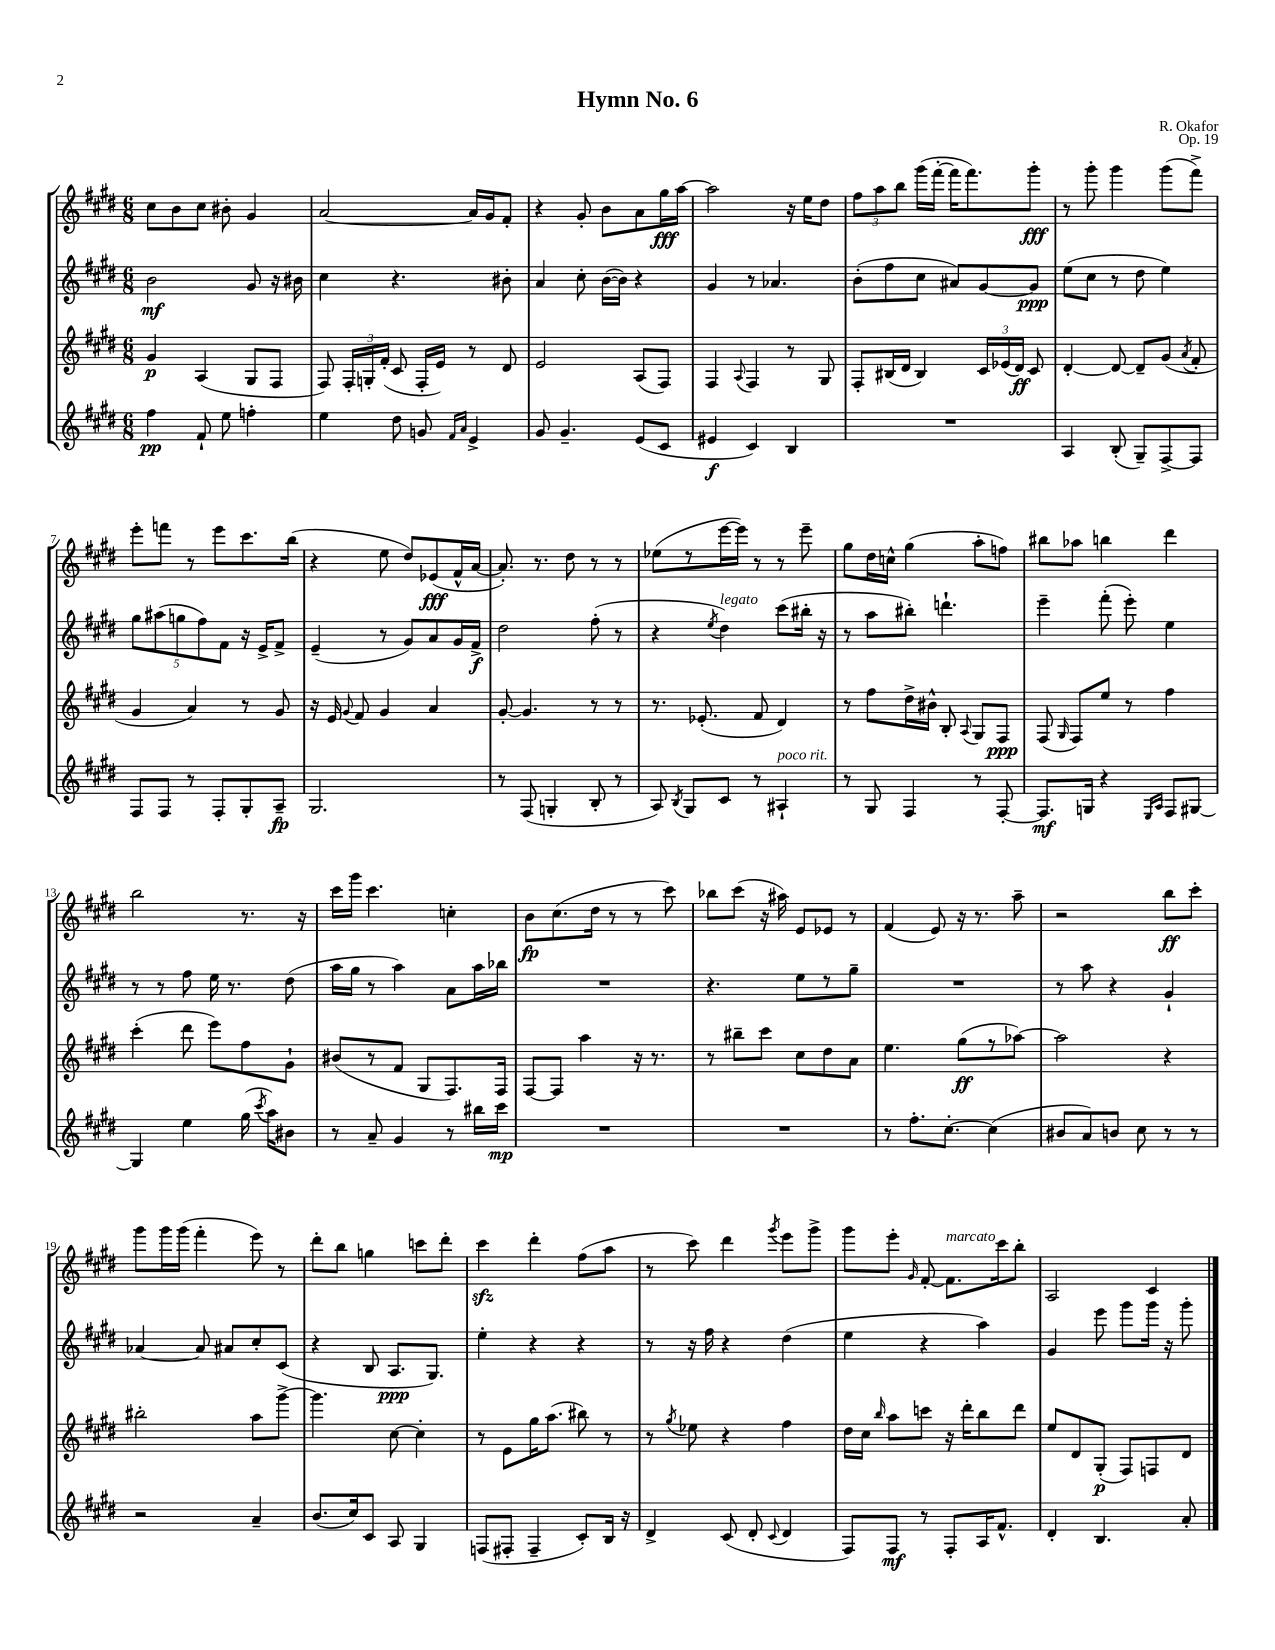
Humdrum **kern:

**kern	**dynam	**kern	**dynam	**kern	**dynam	**kern	**dynam
*part4	*part4	*part3	*part3	*part2	*part2	*part1	*part1
*staff4	*staff4	*staff3	*staff3	*staff2	*staff2	*staff1	*staff1
*clefG2	*	*clefG2	*	*clefG2	*	*clefG2	*
*k[f#c#g#d#]	*	*k[f#c#g#d#]	*	*k[f#c#g#d#]	*	*k[f#c#g#d#]	*
*M6/8	*	*M6/8	*	*M6/8	*	*M6/8	*
=1	=1	=1	=1	=1	=1	=1	=1
4ff#\	pp	4g#/	p	2b\	mf	8cc#\L	.
.	.	.	.	.	.	8b\	.
8f#`/	.	(4A/	.	.	.	8cc#\J	.
8ee\	.	.	.	.	.	8b#X'\	.
4ffn'\	.	8G#/L	.	8g#/	.	4g#/	.
.	.	8F#/J	.	16r	.	.	.
.	.	.	.	16b#X\	.	.	.
=2	=2	=2	=2	=2	=2	=2	=2
4ee\	.	8F#/)	.	4cc#\	.	[2a/	.
.	.	24F#'/LL	.	.	.	.	.
.	.	24Gn'/	.	.	.	.	.
.	.	(24f#'/JJ	.	.	.	.	.
8dd#\	.	8c#/	.	4.r	.	.	.
8gn/	.	16F#'/LL	.	.	.	.	.
.	.	16e/JJ)	.	.	.	.	.
16qqf#/LL	.	.	.	.	.	.	.
16qqa/JJ	.	.	.	.	.	.	.
4e^/	.	8r	.	.	.	16a/LL]	.
.	.	.	.	.	.	16g#/J	.
.	.	8d#/	.	8b#X'\	.	8f#'/J	.
=3	=3	=3	=3	=3	=3	=3	=3
8g#/	.	2e/	.	4a/	.	4r	.
4.g#~/	.	.	.	.	.	.	.
.	.	.	.	8cc#'\	.	8g#'/	.
.	.	.	.	([16b\LL	.	8b\L	.
.	.	.	.	16b\JJ])	.	.	.
(8e/L	.	(8A/L	.	4r	.	8a\	.
8c#/J	.	8F#/J)	.	.	.	16gg#\L	fff
.	.	.	.	.	.	[16aa\JJ	.
=4	=4	=4	=4	=4	=4	=4	=4
4e#X/	f	4F#/	.	4g#/	.	2aa\]	.
.	.	8qqA/	.	.	.	.	.
4c#/)	.	4F#/	.	8r	.	.	.
.	.	.	.	4.a-X/	.	.	.
4B/	.	8r	.	.	.	16r	.
.	.	.	.	.	.	16ee\KL	.
.	.	8G#/	.	.	.	8dd#\J	.
=5	=5	=5	=5	=5	=5	=5	=5
2.r	.	8F#'/L	.	(8b'\L	.	12ff#\L	.
.	.	.	.	.	.	12aa\	.
.	.	(16B#X/L	.	8ff#\	.	.	.
.	.	.	.	.	.	12bb\J	.
.	.	16d#/JJ	.	.	.	.	.
.	.	4B#/)	.	8cc#\J	.	(16ggg#\LL	.
.	.	.	.	.	.	[16fff#'\JJ	.
.	.	.	.	8a#X/L)	.	16fff#\KL]	.
.	.	.	.	.	.	8.fff#\)	.
.	.	24c#/LL	.	[8g#/	.	.	.
.	.	(24e-X/	.	.	.	.	.
.	.	24d#/JJ)	ff	.	.	.	.
.	.	8c#/	.	8g#/J]	ppp	8ggg#'\J	fff
=6	=6	=6	=6	=6	=6	=6	=6
4A/	.	[4d#'/	.	(8ee\L	.	8r	.
.	.	.	.	8cc#\J	.	8ggg#'\	.
(8B'/	.	8d#/_	.	8r	.	4ggg#\	.
8G#~/L)	.	8d#~/L]	.	8dd#\	.	.	.
[8F#^/	.	(8g#/J	.	4ee\)	.	(8ggg#\L	.
.	.	8qa/	.	.	.	.	.
8F#/J]	.	8f#'/	.	.	.	8fff#^\J)	.
!!LO:LB:g=z
=7	=7	=7	=7	=7	=7	=7	=7
8F#/L	.	4g#/	.	10gg#\L	.	8eee'\L	.
.	.	.	.	(10aa#X\	.	.	.
8F#/J	.	.	.	.	.	8fffn\J	.
.	.	.	.	10ggn\	.	.	.
8r	.	4a/)	.	.	.	8r	.
.	.	.	.	10ff#\)	.	.	.
8F#'/L	.	.	.	.	.	8eee\L	.
.	.	.	.	10f#\J	.	.	.
8G#'/	.	8r	.	16r	.	8.ccc#\	.
.	.	.	.	16e^/KL	.	.	.
8A~/J	fp	8g#/	.	8f#^/J	.	.	.
.	.	.	.	.	.	(16bb\Jk	.
=8	=8	=8	=8	=8	=8	=8	=8
2.G#/	.	16r	.	(4e~/	.	4r	.
.	.	16e/	.	.	.	.	.
.	.	8qqg#/	.	.	.	.	.
.	.	8f#/	.	.	.	.	.
.	.	4g#/	.	8r	.	8ee\	.
.	.	.	.	8g#/L)	.	8dd#/L)	.
.	.	4a/	.	8a/	.	(8e-X/	fff
.	.	.	.	16g#/L	.	16f#^^/L	.
.	.	.	.	16f#^/JJ	f	[16a/JJ	.
=9	=9	=9	=9	=9	=9	=9	=9
8r	.	[8g#'/	.	2dd#\	.	8.a'/])	.
(8F#/	.	4.g#/]	.	.	.	.	.
.	.	.	.	.	.	8.r	.
4Gn'/	.	.	.	.	.	.	.
.	.	.	.	.	.	8dd#\	.
8B'/	.	8r	.	(8ff#'\	.	8r	.
8r	.	8r	.	8r	.	8r	.
=10	=10	=10	=10	=10	=10	=10	=10
8A/)	.	8.r	.	4r	.	(8ee-X\L	.
8qB/	.	.	.	.	.	.	.
8G#/L	.	.	.	.	.	8r	.
.	.	(8.e-X'/	.	.	.	.	.
.	.	.	.	8qee/	.	.	.
!	!	!	!	!LO:TX:a:i:t=legato	!	!	!
8c#/J	.	.	.	4dd#\)	.	[16eee\L	.
.	.	.	.	.	.	16eee\JJ])	.
8r	.	8f#/	.	.	.	8r	.
!LO:TX:a:i:t=poco rit.	!	!	!	!	!	!	!
4A#X`/	.	4d#/)	.	(8ccc#\L	.	8r	.
.	.	.	.	16bb#X'\Jk	.	8eee~\	.
.	.	.	.	16r	.	.	.
=11	=11	=11	=11	=11	=11	=11	=11
8r	.	8r	.	8r	.	8gg#\L	.
8G#/	.	8ff#\L	.	8aa\L	.	16dd#\L	.
.	.	.	.	.	.	16ccn^^\JJ	.
4F#/	.	16dd#^\L	.	8bb#X'\J)	.	(4gg#\	.
.	.	16b#X^^\JJ	.	.	.	.	.
.	.	8B'/	.	4.dddn`\	.	.	.
.	.	8qqA/	.	.	.	.	.
8r	.	8G#/L	.	.	.	8aa'\L	.
[8F#'/	.	8F#/J	ppp	.	.	8ffn\J)	.
=12	=12	=12	=12	=12	=12	=12	=12
8.F#/L]	mf	(8F#/	.	4eee~\	.	8bb#X\L	.
.	.	16qqG#/	.	.	.	.	.
.	.	8F#/L)	.	.	.	8aa-X\J	.
16Gn/Jk	.	.	.	.	.	.	.
4r	.	8ee/J	.	(8fff#'\	.	4bbn\	.
.	.	8r	.	8eee'\)	.	.	.
16qqE/LL	.	.	.	.	.	.	.
16qqA/JJ	.	.	.	.	.	.	.
8F#/L	.	4ff#\	.	4ee\	.	4ddd#\	.
[8G#X/J	.	.	.	.	.	.	.
!!LO:LB:g=z
=13	=13	=13	=13	=13	=13	=13	=13
4G#/]	.	(4ccc#'\	.	8r	.	2bb\	.
.	.	.	.	8r	.	.	.
4ee\	.	8ddd#\	.	8ff#\	.	.	.
.	.	8eee\L)	.	16ee\	.	.	.
.	.	.	.	8.r	.	.	.
(16gg#\	.	8ff#\	.	.	.	8.r	.
8qccc#/	.	.	.	.	.	.	.
16aa\KL)	.	.	.	.	.	.	.
8b#X\J	.	8g#`\J	.	(8dd#\	.	.	.
.	.	.	.	.	.	16r	.
=14	=14	=14	=14	=14	=14	=14	=14
8r	.	(8b#X/L	.	16aa\LL	.	16ccc#\LL	.
.	.	.	.	16gg#\JJ	.	16ggg#\JJ	.
8a~/	.	8r	.	8r	.	4.ccc#\	.
4g#/	.	8f#/J	.	4aa\)	.	.	.
.	.	8G#/L	.	.	.	.	.
8r	.	8.F#/)	.	8a\L	.	4ccn'\	.
16bb#X\LL	.	.	.	16aa\L	.	.	.
16ccc#\JJ	mp	16F#/Jk	.	16bb-X\JJ	.	.	.
=15	=15	=15	=15	=15	=15	=15	=15
2.r	.	[8F#/L	.	2.r	.	8b\L	fp
.	.	8F#/J]	.	.	.	(8.cc#\	.
.	.	4aa\	.	.	.	.	.
.	.	.	.	.	.	16dd#\Jk	.
.	.	.	.	.	.	8r	.
.	.	16r	.	.	.	8r	.
.	.	8.r	.	.	.	.	.
.	.	.	.	.	.	8ccc#\)	.
=16	=16	=16	=16	=16	=16	=16	=16
2.r	.	8r	.	4.r	.	8bb-X\L	.
.	.	8bb#X~\L	.	.	.	(8ccc#\J	.
.	.	8ccc#\J	.	.	.	16r	.
.	.	.	.	.	.	16aa#X\)	.
.	.	8cc#\L	.	8ee\L	.	8e/L	.
.	.	8dd#\	.	8r	.	8e-X/J	.
.	.	8a\J	.	8gg#~\J	.	8r	.
=17	=17	=17	=17	=17	=17	=17	=17
8r	.	4.ee\	.	2.r	.	(4f#/	.
8.ff#'\L	.	.	.	.	.	.	.
.	.	.	.	.	.	8e/)	.
[8.cc#'\J	.	.	.	.	.	.	.
.	.	(8gg#\L	ff	.	.	16r	.
.	.	.	.	.	.	8.r	.
(4cc#\]	.	8r	.	.	.	.	.
.	.	[8aa-X\J)	.	.	.	8aa~\	.
=18	=18	=18	=18	=18	=18	=18	=18
8b#X/L	.	2aa-\]	.	8r	.	2r	.
8a/)	.	.	.	8aa\	.	.	.
8bn/J	.	.	.	4r	.	.	.
8cc#\	.	.	.	.	.	.	.
8r	.	4r	.	4g#`/	.	8bb\L	ff
8r	.	.	.	.	.	8ccc#'\J	.
!!LO:LB:g=z
=19	=19	=19	=19	=19	=19	=19	=19
2r	.	2bb#X'\	.	[4a-X/	.	8ggg#\L	.
.	.	.	.	.	.	16ggg#\L	.
.	.	.	.	.	.	(16ggg#\JJ	.
.	.	.	.	8a-/]	.	4fff#'\	.
.	.	.	.	8a#X/L	.	.	.
4a~/	.	8aa\L	.	8cc#'/	.	8eee\)	.
.	.	[8ggg#^\J	.	(8c#/J	.	8r	.
=20	=20	=20	=20	=20	=20	=20	=20
(8.b/L	.	4.ggg#\]	.	4r	.	8ddd#'\L	.
.	.	.	.	.	.	8bb\J	.
16cc#/k)	.	.	.	.	.	.	.
8c#/J	.	.	.	8B/	.	4ggn\	.
8A/	.	[8cc#\	.	8.A/L	ppp	.	.
4G#/	.	4cc#'\]	.	.	.	8cccn\L	.
.	.	.	.	8.G#/J)	.	.	.
.	.	.	.	.	.	8ddd#'\J	.
=21	=21	=21	=21	=21	=21	=21	=21
(8Fn/L	.	8r	.	4ee'\	.	4ccc#zz\	.
8F#X'/J	.	8e\L	.	.	.	.	.
4F#~/	.	16gg#\K	.	4r	.	4ddd#'\	.
.	.	(8.aa\J	.	.	.	.	.
8c#'/L)	.	8bb#X\)	.	4r	.	(8ff#\L	.
16B/Jk	.	8r	.	.	.	8aa\J	.
16r	.	.	.	.	.	.	.
=22	=22	=22	=22	=22	=22	=22	=22
4d#^/	.	8r	.	8r	.	8r	.
.	.	8qgg#/	.	.	.	.	.
.	.	8ee-X\	.	16r	.	8ccc#\)	.
.	.	.	.	16ff#\	.	.	.
(8c#/	.	4r	.	4r	.	4ddd#\	.
8d#'/	.	.	.	.	.	.	.
8qqc#/	.	.	.	.	.	8qggg#/	.
4d#/	.	4ff#\	.	(4dd#\	.	8eee\L	.
.	.	.	.	.	.	8ggg#^\J	.
=23	=23	=23	=23	=23	=23	=23	=23
8F#/L)	.	16dd#\LL	.	4ee\	.	8ggg#\L	.
.	.	16cc#\JJ	.	.	.	.	.
.	.	16qqbb/	.	.	.	.	.
8F#/J	mf	8aa\L	.	.	.	8eee'\J	.
.	.	.	.	.	.	16qqg#/	.
8r	.	8cccn\J	.	4r	.	[8f#'/	.
!	!	!	!	!	!	!LO:TX:a:i:t=marcato	!
8F#'/L	.	16r	.	.	.	8.f#\L]	.
.	.	16ddd#'\KL	.	.	.	.	.
16A/K	.	8bb\	.	4aa\)	.	.	.
8.f#^^/J	.	.	.	.	.	16ccc#\k	.
.	.	8ddd#\J	.	.	.	8bb'\J	.
=24	=24	=24	=24	=24	=24	=24	=24
4d#'/	.	8ee/L	.	4g#/	.	2A/	.
.	.	8d#/	.	.	.	.	.
4.B/	.	(8G#'/J	p	8eee\	.	.	.
.	.	8F#/L)	.	8ggg#\L	.	.	.
.	.	8Fn/	.	16ggg#\Jk	.	4c#/	.
.	.	.	.	16r	.	.	.
8a'/	.	8d#/J	.	8ggg#'\	.	.	.
==	==	==	==	==	==	==	==
*-	*-	*-	*-	*-	*-	*-	*-
